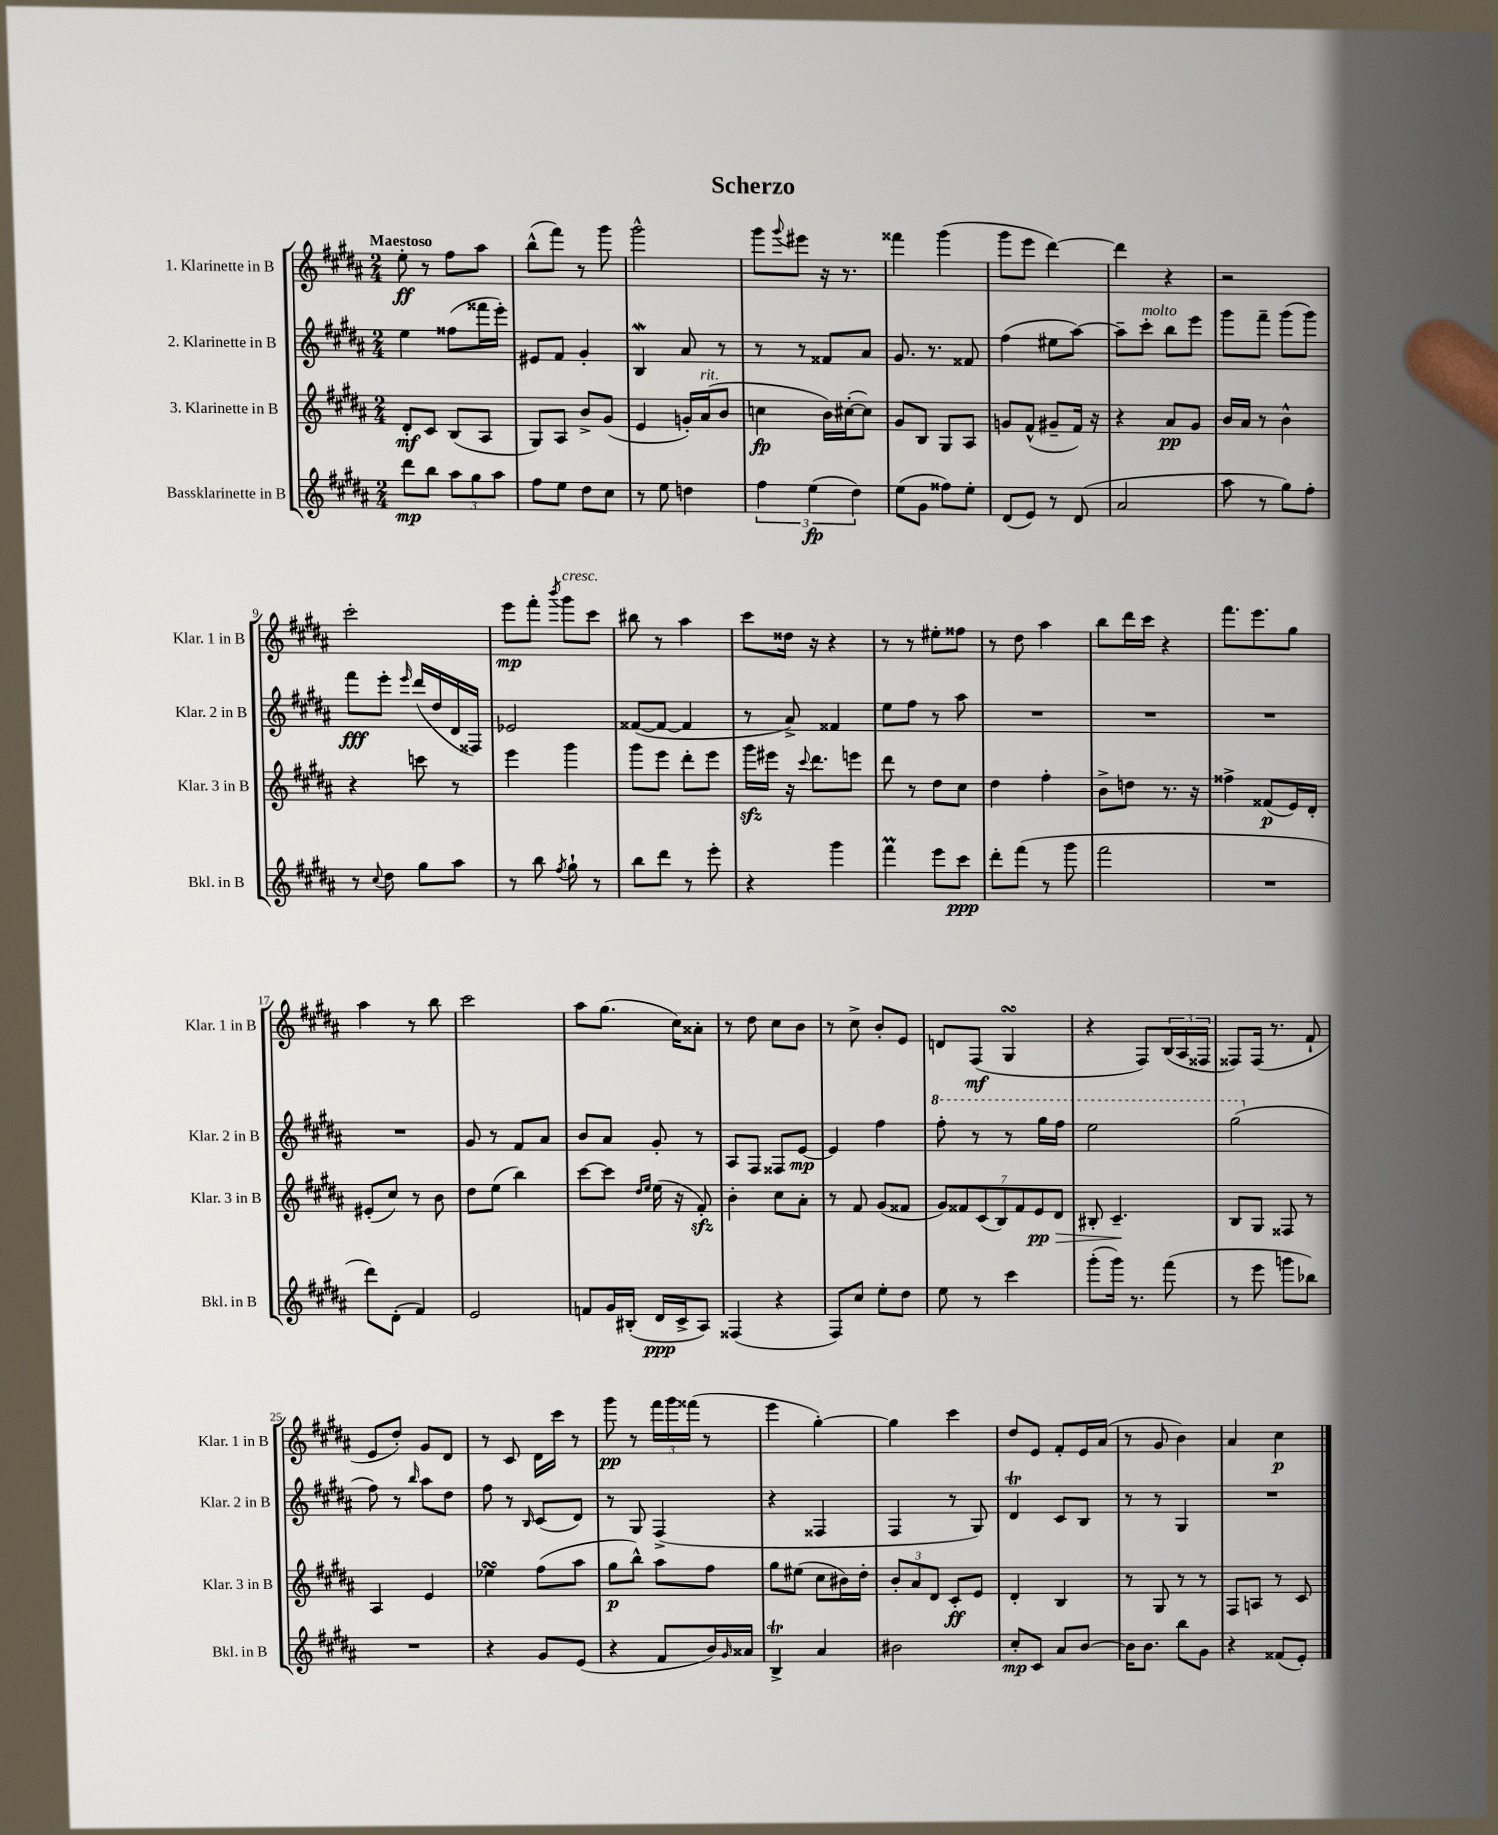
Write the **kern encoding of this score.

**kern	**kern	**kern	**kern
*staff4	*staff3	*staff2	*staff1
*clefG2	*clefG2	*clefG2	*clefG2
*k[f#c#g#d#a#]	*k[f#c#g#d#a#]	*k[f#c#g#d#a#]	*k[f#c#g#d#a#]
*M2/4	*M2/4	*M2/4	*M2/4
8ddd#	8d#'	4ee	8ee'
8bb	8c#	.	8r
12aa#	(8B	(8ff##	8ff#
12gg#	.	.	.
.	8A#	16fff##	8aa#
12aa#	.	.	.
.	.	16eee')	.
=	=	=	=
8ff#	8G#)	8e#	(8bb^^
8ee	8A#	8f#	8fff#)
8dd#	8b^	4g#'	8r
8cc#	(8g#	.	8ggg#
=	=	=	=
8r	4e	4B	2ggg#^^
8ee	.	.	.
4dd	16g')	8a#	.
.	(16a#	.	.
.	8b	8r	.
=	=	=	=
6ff#	4cc	8r	8ggg#
.	.	.	8qqggg#
.	.	8r	8eee#
(6ee	.	.	.
.	16b)	8f##	16r
.	([16cc#'	.	8.r
6dd#)	.	.	.
.	8cc#])	8a#	.
=	=	=	=
(8ee	8g#	8.g#	4fff##
8g#	8B	.	.
.	.	8.r	.
8ff##)	8G#	.	(4ggg#
8ee'	8A#	8f##	.
=	=	=	=
(8d#	8g	(4ff#	8ggg#
8e)	(8f#^^	.	8eee
8r	8g#~	8ee#	[4ddd#)
(8d#	16f#)	[8aa#)	.
.	16r	.	.
=	=	=	=
2a#	4r	8aa#~]	4ddd#]
.	.	8ccc#'	.
.	8a#	8bb	4r
.	8g#	8eee	.
=	=	=	=
8aa#	16b	8ggg#	2r
.	16a#	.	.
8r	8r	8fff#~	.
8gg#)	4b^^	(8ggg#	.
8ff#'	.	8ggg#)	.
=	=	=	=
8r	4r	8fff#	2ccc#'
8qqcc#	.	.	.
8dd#	.	8eee'	.
.	.	16qqeee	.
8gg#	8ccc	(16ddd#	.
.	.	16dd#	.
8aa#	8r	16d#	.
.	.	16F##)	.
=	=	=	=
8r	4eee	2e-	8eee
8bb	.	.	8fff#'
8qff#	.	.	8qbbb
8gg#`	4ggg#	.	8ggg#
8r	.	.	8ccc#
=	=	=	=
8bb	8ggg#	([8f##	8bb#
8ddd#	8eee	8f##_	8r
8r	8ddd#'	4f##]	4aa#
8eee'	8eee	.	.
=	=	=	=
4r	16ggg#	8r	8ccc#
.	16eee#	.	.
.	16r	8a#^)	16dd##
.	8qqccc#	.	.
.	8.ddd#	.	16r
4ggg#	.	4f##	4r
.	8eee	.	.
=	=	=	=
4fff#	8ddd#	8ee	8r
.	8r	8ff#	8r
8eee	8dd#	8r	8ee#'
8ccc#	8cc#	8aa#	8ff##
=	=	=	=
8ddd#'	4dd#	2r	8r
(8fff#	.	.	8dd#
8r	4ff#'	.	4aa#
8ggg#	.	.	.
=	=	=	=
2fff#	8b^	2r	8bb
.	8dd	.	16ddd#
.	.	.	16ccc#
.	8.r	.	4r
.	16r	.	.
=	=	=	=
2r	4ff##^	2r	8.fff#
.	.	.	8.eee
.	(8f##	.	.
.	16e)	.	8gg#
.	16d#'	.	.
=	=	=	=
8ddd#)	(8e#'	2r	4aa#
(8d#'	8cc#)	.	.
4f#)	8r	.	8r
.	8b	.	8bb
=	=	=	=
2e	8dd#	8g#	2ccc#
.	(8ee	8r	.
.	4bb)	8f#	.
.	.	8a#	.
=	=	=	=
8f	[8ccc#	8b	8aa#
16g#	8ccc#]	8a#	(8.gg#
(16B#'	.	.	.
.	16qqdd#	.	.
.	16qqee	.	.
16d#	(16ee	8g#'	.
16c#^	16r	.	16cc#)
8A#)	8f#')	8r	8a##'
=	=	=	=
(4F##	4b'	8A#	8r
.	.	8F#	8dd#
4r	8cc#	8F##	8cc#
.	8a#'	[8e	8b
=	=	=	=
8F#)	8r	4e]	8r
8cc#	8f#	.	8cc#^
8ee'	(8g#	4ff#	8b'
8dd#	8f##	.	8e
=	=	=	=
8ee	14g#)	8fff#'	8d
.	14f##	.	.
8r	.	8r	(8F#
.	(14c#	.	.
.	14B)	.	.
4ccc#	.	8r	4G#
.	14f##	.	.
.	14e	.	.
.	.	16ggg#	.
.	14d#	.	.
.	.	16fff#	.
=	=	=	=
(8ggg#'	8B#'	2eee	4r
16ggg#)	4.c#~	.	.
8.r	.	.	.
.	.	.	8F#)
(8fff#	.	.	(24B
.	.	.	24A#
.	.	.	24F##
=	=	=	=
8r	8B	(2ggg#	8F##)
8eee	8G#	.	(16F##
.	.	.	8.r
8ggg	8F##	.	.
8bb-)	8r	.	8f#`
=	=	=	=
2r	4A#	8ff#)	8e
.	.	8r	8dd#')
.	.	16qqbb	.
.	4e	8aa#	8g#
.	.	8dd#	8d#
=	=	=	=
4r	4ee-	8ff#	8r
.	.	8r	8c#
.	.	16qqB	.
8g#	(8ff#	(8c#	16d#
.	.	.	16ccc#
(8e	8aa#	8d#)	8r
=	=	=	=
4r	8gg#	8r	8ggg#
.	8bb^^)	8G#	8r
8f#	8aa#	(4F#^	24fff#
.	.	.	24ggg#
.	.	.	(24fff##
16b)	8ff#	.	8r
16qqg#	.	.	.
16a##	.	.	.
=	=	=	=
4B^	8gg#	4r	4eee
.	(8ee#	.	.
4a#	8cc#	4F##	[4gg#')
.	16b#)	.	.
.	16dd#'	.	.
=	=	=	=
2b#	12b'	4F#	4gg#]
.	12a#	.	.
.	12d#	.	.
.	8c#'	8r	4ccc#
.	8e	8G#)	.
=	=	=	=
8cc#'	4d#'	4d#	8dd#
8c#	.	.	8e
8a#	4B	8c#	8f#'
[8b	.	8B	16e
.	.	.	(16a#
=	=	=	=
16b]	8r	8r	8r
8.b	.	.	.
.	8G#	8r	8g#
8bb	8r	4G#	4b)
8g#	8r	.	.
=	=	=	=
4r	8F#	2r	4a#
.	8A	.	.
(8f##	8r	.	4cc#
8e')	8c#	.	.
==	==	==	==
*-	*-	*-	*-
